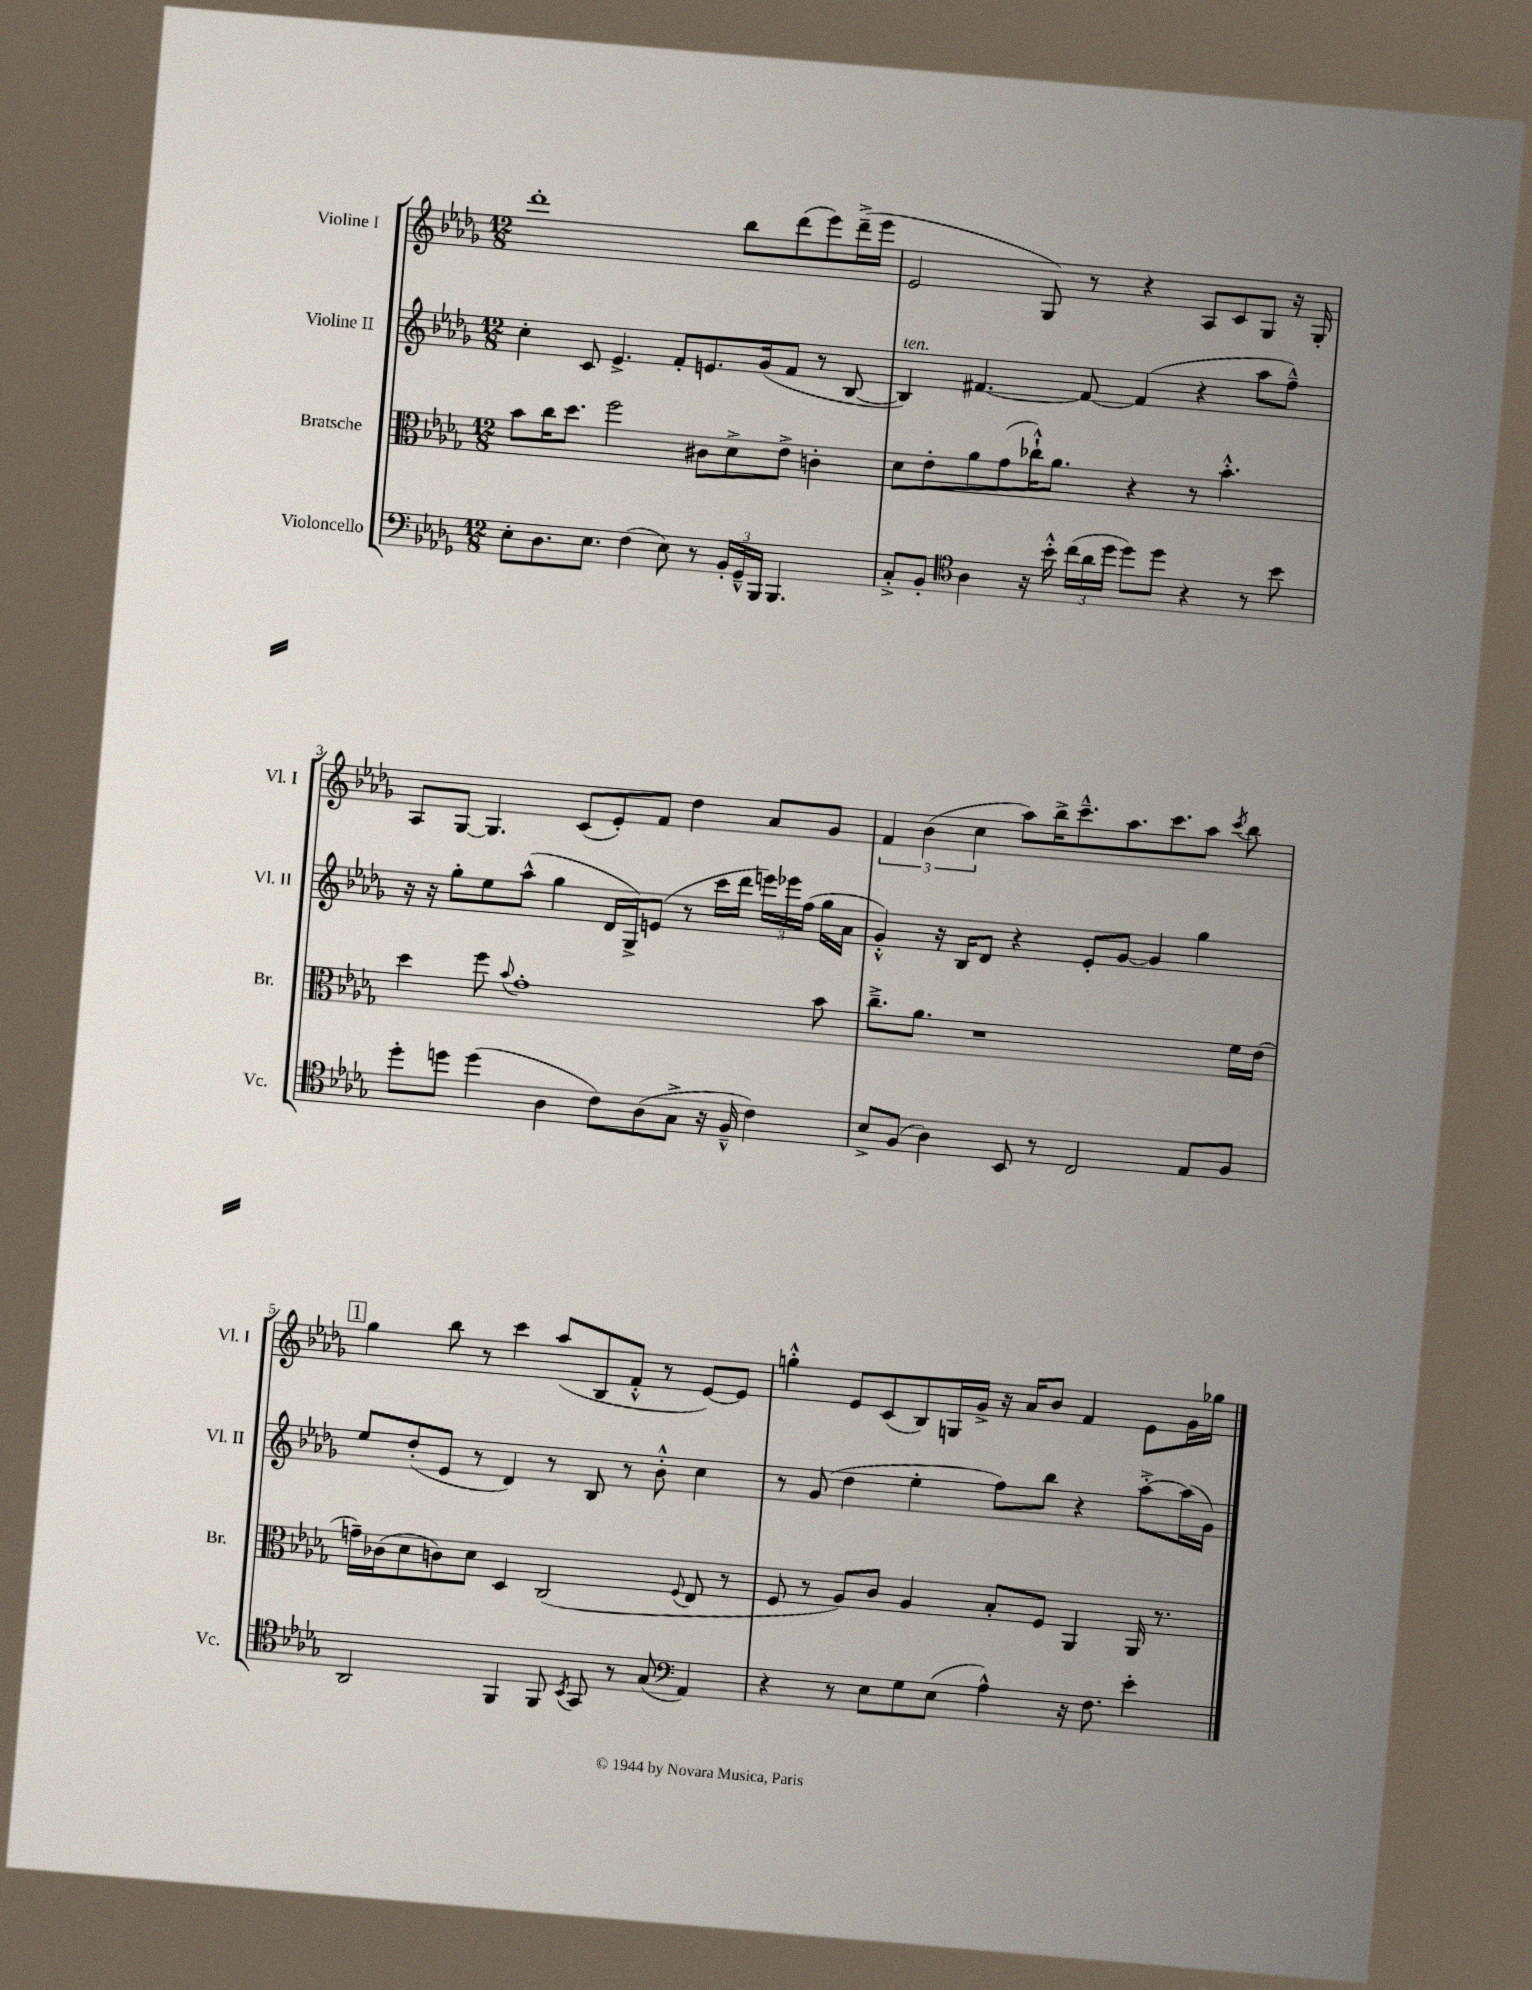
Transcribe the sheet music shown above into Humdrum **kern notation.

**kern	**kern	**kern	**kern
*staff4	*staff3	*staff2	*staff1
*clefF4	*clefC3	*clefG2	*clefG2
*k[b-e-a-d-g-]	*k[b-e-a-d-g-]	*k[b-e-a-d-g-]	*k[b-e-a-d-g-]
*M12/8	*M12/8	*M12/8	*M12/8
8E-'	8b-	4cc'	1ddd-'
8.D-	16cc	.	.
.	8.dd-	.	.
.	.	8c	.
8.E-	.	.	.
.	2ff	4.e-^	.
(4F	.	.	.
8E-)	.	8f'	.
8r	8c#	8.e	.
24BB-'	8d-^	.	8bb-
24GG-~^^	.	.	.
.	.	(16g-	.
24BBB-	.	.	.
4.BBB-	8e-^	8f	(8ddd-
.	4c'	8r	8eee-)
.	.	[8B-	(16ddd-~^
.	.	.	16eee-
=	=	=	=
8C'^	8d-	4B-])	2e-
8BB-'	8e-'	.	.
*clefC4	*	*	*
4A-	8a-	[4.f#	.
.	(8g-	.	.
16r	16cc-`^^)	.	8G-)
16b-'^^	8.a-	.	.
(24cc	.	8f#_	8r
24a-	.	.	.
24dd-	.	.	.
8dd-)	4r	(4f#]	4r
8dd-	.	.	.
4r	8r	4r	8A-
.	4.b-'^^	.	8c
8r	.	8aa-	8G-
8b-	.	8ff~^^)	16r
.	.	.	16G-'
=	=	=	=
8dd-'	4dd-	16r	8A-
.	.	16r	.
8dd	.	8gg-'	[8G-
(4dd	8ff	8ee-	4.G-]
.	8qqb-	.	.
.	1g-'	(8aa-^^	.
4A-	.	4gg-	.
.	.	.	(8c
8c)	.	16d-	8e-')
.	.	16G-^)	.
(8A-	.	(8e	8f
8G-^	.	8r	4dd-
16r	.	16ccc	.
16F~^^	.	16ddd-	.
4c)	.	24eee)	8a-
.	.	24eee-	.
.	.	(24ff	.
.	8b-	16gg-	8g-
.	.	16a-	.
=	=	=	=
8B-^	8.cc~^	4g-'^^)	6f
(8F	.	.	.
.	.	.	(6b-
.	8.a-	.	.
4A-)	.	16r	.
.	.	16B-	.
.	.	.	6cc
.	1r	8d-	.
8BB-	.	4r	8aa-)
8r	.	.	16bb-^
.	.	.	8.ccc~^^
2C	.	8e-'	.
.	.	[8g-	8.aa-
.	.	4g-]	.
.	.	.	8.ccc
8E-	.	4gg-	8aa-
.	.	.	8qccc
8F	16f	.	8bb-
.	(16e-	.	.
=	=	=	=
2AA-	16g~)	8ee-	4gg-
.	(16c-	.	.
.	8d-	(8dd-'	.
.	8c)	8e-	8bb-
.	8d-	8r	8r
4FF	4D-	4d-)	4ccc
8FF	(2C	8r	(8aa-
8qBB-	.	.	.
8GG-	.	8B-	8B-
8r	.	8r	8f'^^
(8G-	.	8b-'^^	8r
*clefF4	*	*	*
.	8qqF	.	.
4AA-)	8E-	4cc	[8e-)
.	8r	.	8e-]
=	=	=	=
4r	8F	8r	4gg'^^
.	8r	(8g-	.
8r	8A-)	4dd-	8e-
8E-	8c	.	(8c
8G-	4A-	4ee-'	8B-)
(8E-	.	.	16G
.	.	.	16g-^
4A-^^)	8B-'	8ff)	16r
.	.	.	16a-
.	8F	8bb-	8b-
16r	4AA-	4r	4f
8.F	.	.	.
4e-'	16AA-	[8aa-'^	8e-
.	8.r	.	.
.	.	(16aa-]	16g-
.	.	16g-)	16gg-
==	==	==	==
*-	*-	*-	*-
